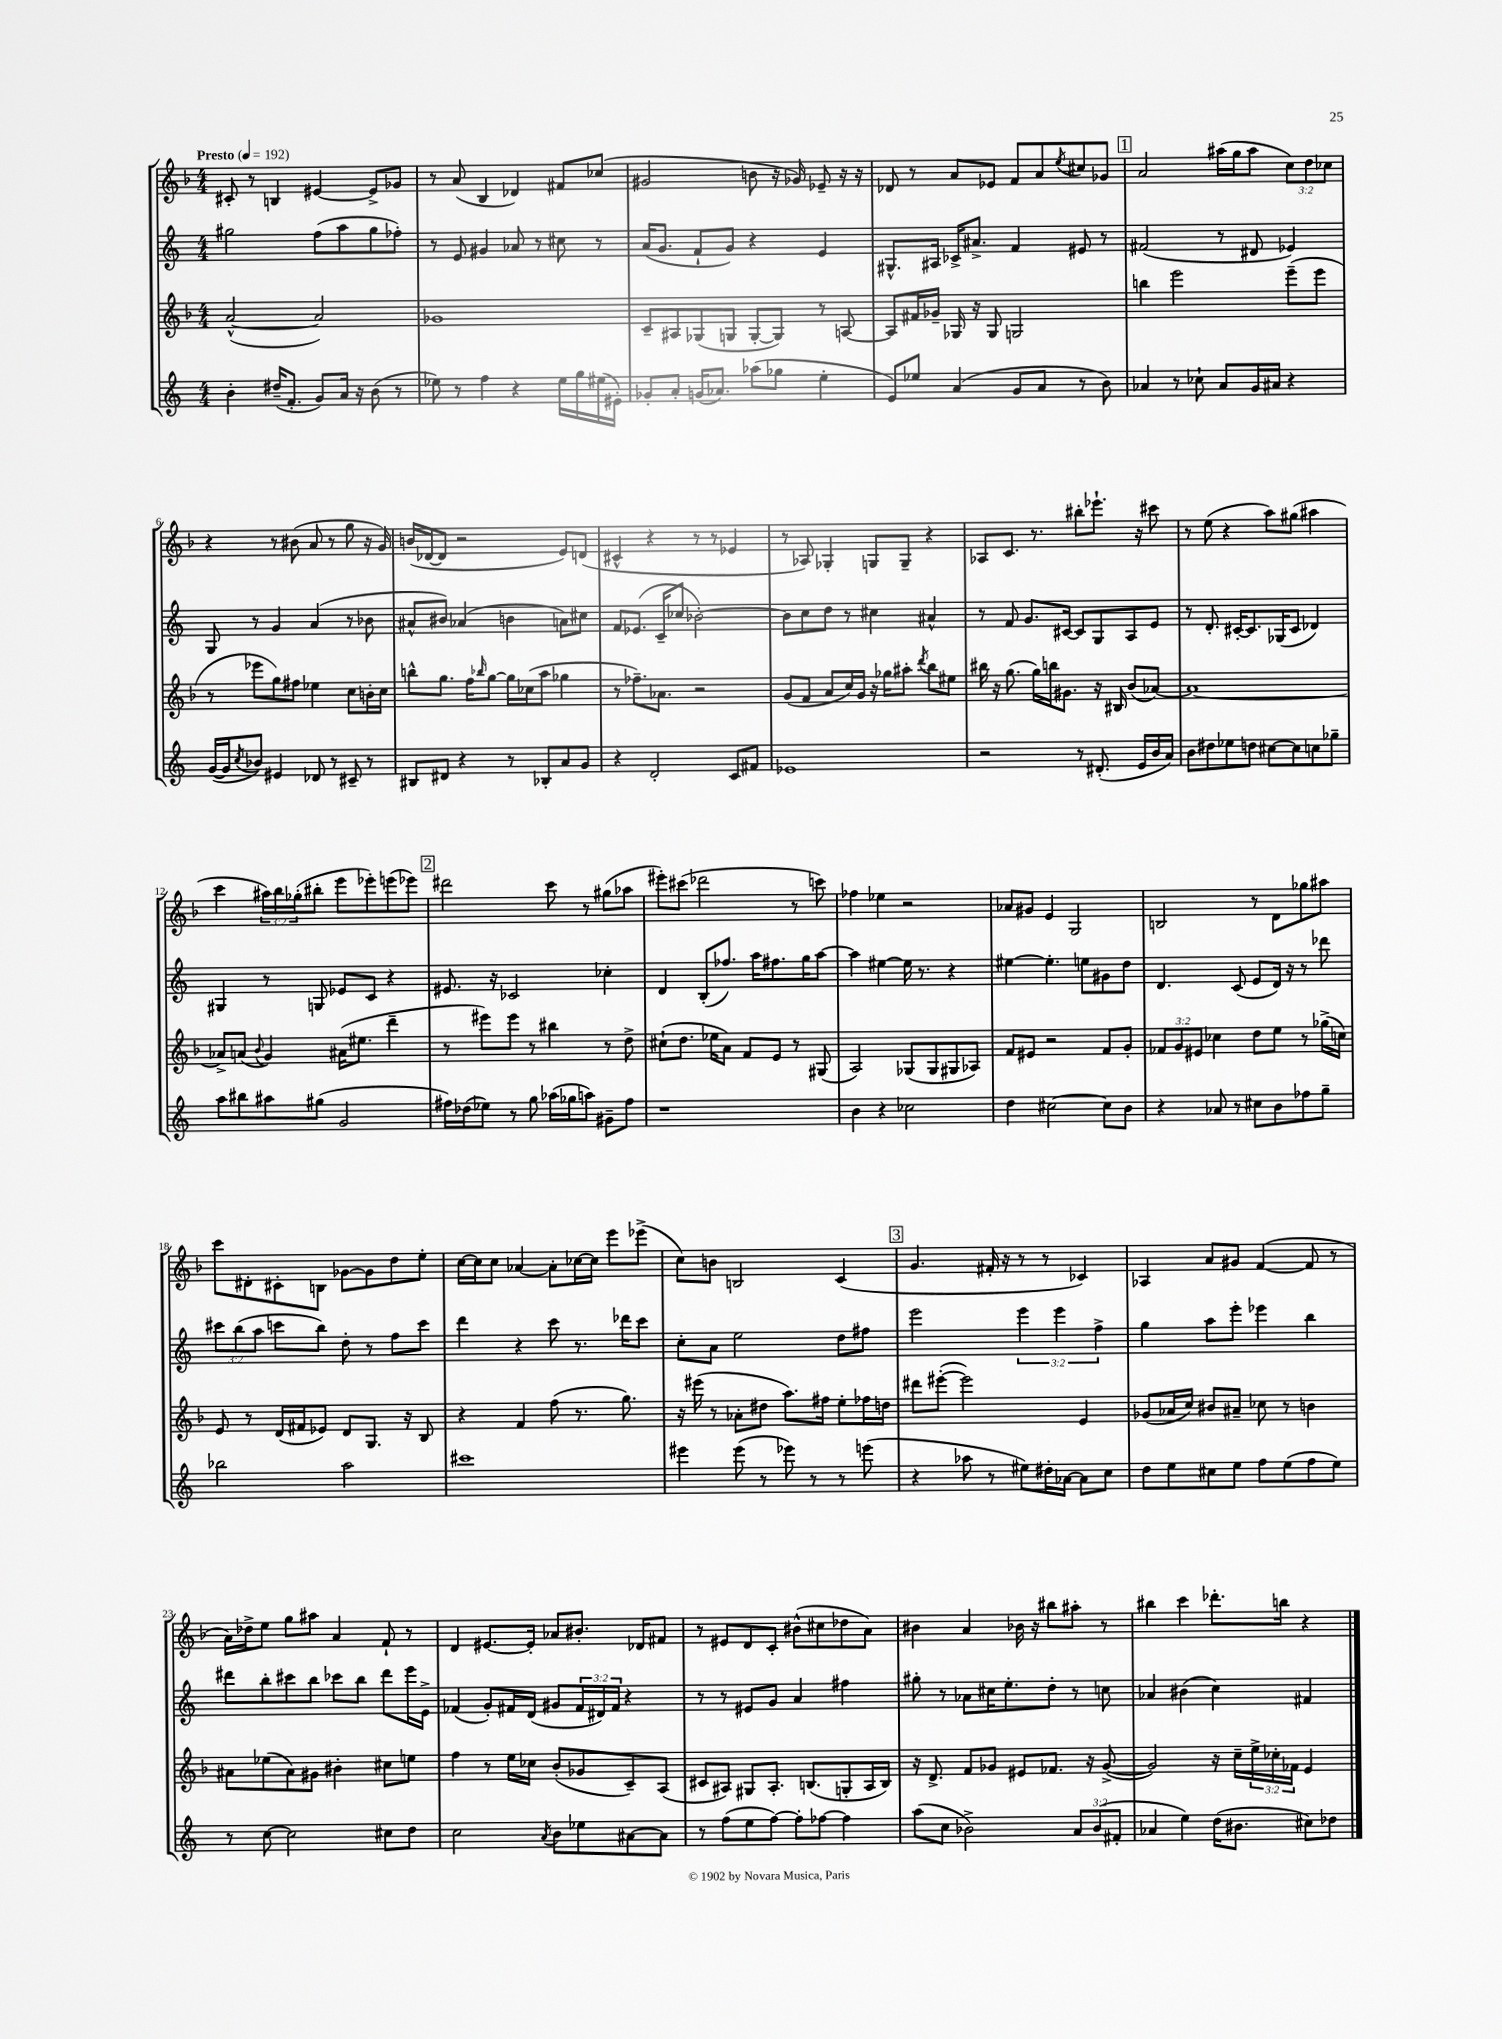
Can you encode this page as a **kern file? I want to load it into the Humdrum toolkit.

**kern	**kern	**kern	**kern
*part4	*part3	*part2	*part1
*staff4	*staff3	*staff2	*staff1
*clefG2	*clefG2	*clefG2	*clefG2
*k[]	*k[b-]	*k[]	*k[b-]
*M4/4	*M4/4	*M4/4	*M4/4
*MM192	*MM192	*MM192	*MM192
=1	=1	=1	=1
!	!	!	!LO:TX:a:B:t=Presto
4b'\	([2a^^/	2gg#X\	8c#X'/
.	.	.	8r
(16dd#X~/KL	.	.	4Bn/
8.f'/J	.	.	.
8g/L)	2a/])	(8ff\L	[4e#X/
16a/Jk	.	8aa\	.
16r	.	.	.
(8b\	.	8gg#\	8e#^/L]
8r	.	8ff-X'\J)	8g-X/J
=2	=2	=2	=2
8ee-X\)	1g-X	8r	8r
8r	.	8e/	(8a/
4ff\	.	4g#X/	4B-/
4r	.	8a-X/	4d-X/)
.	.	8r	.
16ee-\LL	.	8cc#X\	8f#X/L
16gg\	.	.	.
(16ee#X\	.	8r	(8cc-X/J
16e#X'\JJ)	.	.	.
=3	=3	=3	=3
8g-X'/L	8c~/L	(16a/KL	2g#X/
.	.	8.g/J	.
8a'/J	8A#X/	.	.
(16gn/KL	(8G-X/	8f`/L	.
8.a-X/J)	.	.	.
.	8Gn/J	8g/J)	.
(8aa-X\L	[8G'/L	4r	8bn\
8gg-X\J	8G/J])	.	16r
.	.	.	16g-X/)
4ee'\	8r	4e/	8e-X~/
.	[8An/	.	16r
.	.	.	16r
=4	=4	=4	=4
8e/L)	8A/L]	8.G#X^^/L	8d-X/
8ee-X/J	16f#X/L	.	8r
.	16g-X~/JJ	16A#X/Jk	.
(4a/	16G-X/	16c-X^/KL	8a/L
.	16r	8.a#X^/J	.
.	8G-/	.	8e-X/J
8g/L	2Gn/	4f/	8f/L
8a/J	.	.	8a/
.	.	.	8qee/
8r	.	8e#X/	8cc#X/
8b\)	.	8r	8g-X/J
!!LO:REH:place=s1:t=1
=5	=5	=5	=5
4a-X/	4bbn\	(2f#X/	2a/
8r	2eee\	.	.
8cc-X`\	.	.	.
8a-/L	.	8r	(16aa#X\LL
.	.	.	16gg\J
16g/L	.	8d#X/	8aa#\J
16a#X/JJ	.	.	.
4r	(8eee~\L	4e-X/)	12cc\L)
.	.	.	12dd\
.	8eee\J	.	.
.	.	.	12cc-X\J
!!LO:LB:g=z
=6	=6	=6	=6
([16g/LL	8r	8G/	4r
16g/J]	.	.	.
8qcc/	.	.	.
8b-X/J)	8eee-X\L	8r	.
4e#X/	8gg\)	4g/	8r
.	8ff#X\J	.	(8b#X\
8d-X/	4ee-X\	(4a/	8a/
8r	.	.	8r
8c#X~/	8cc\L	8r	8gg\
8r	16bn'\L	8b-X\	16r
.	16cc\JJ	.	16g/)
=7	=7	=7	=7
8B#X/L	8bbn^^\L	8a#X^^/L	(16bn/LL
.	.	.	[16d-X/J
8d#X/J	8.gg\J	8b#X/J)	8d-/J]
4r	.	(4a-X/	2r
.	16ff\KL	.	.
.	16qqbb-X/	.	.
.	[8gg\J	.	.
8r	16gg\LL]	4bn\	.
.	(16cc-X\J	.	.
8B-X'/L	8aa\J	.	.
8a/	4gg-X\	8an\L)	8e/L)
8g/J	.	8cc#X\J	(8dn/J
=8	=8	=8	=8
4r	8r	8f/L	4c#X^^/
.	8.ff-X~\L)	(8.e-X/J	.
2d'/	.	.	4r
.	8.a-X\J	16c~/KL	.
.	.	8cc-X/J	.
.	2r	[2b-X'\)	8r
.	.	.	8r
8c/L	.	.	4e-X/
8f#X/J	.	.	.
=9	=9	=9	=9
1e-X	(8g/L	8b-\L]	8r
.	8f/J	8cc\	8A-X/)
.	8a/L	8dd\J	4G-X'/
.	16cc/L)	8r	.
.	16g/JJ	.	.
.	16r	4cc#X\	8Gn/L
.	16gg-X\KL	.	.
.	8aa#X'\J	.	8G~/J
.	8qddd/	.	.
.	8bb-\L	4a#X^^/	4r
.	8ee#X\J	.	.
=10	=10	=10	=10
2r	16bb#X\	8r	8A-X/L
.	16r	.	.
.	(8.gg\	8f/	8.c/J
.	.	8.g/L	.
.	16gg\LL)	.	8.r
.	16bbn\J	.	.
.	8.g#X\J	[16c#X/Jk	.
8r	.	8c#/L]	8bb#X'\L
(8.d#X'/	16r	8G/	8.eee-X`\J
.	16B#X/	.	.
.	(8b-/L	8A/	.
16e/LL	.	.	16r
16b/	[8a-X/J)	8e/J	8ccc#X\
16a/JJ)	.	.	.
=11	=11	=11	=11
8b\L	1a-_	8r	8r
8dd#X\	.	8.d'/	(8ee\
8ee-X\	.	.	4r
.	.	[16c#X'/KL	.
8ddn\J	.	8.c#/]	.
[8cc#X\L	.	.	8aa\L)
.	.	(16G-X/K	.
8cc#\]	.	8c#/J	(8gg#X\J
8ccn\	.	4d-X/)	4aa#X\
8gg-X~\J	.	.	.
!!LO:LB:g=z
=12	=12	=12	=12
8aa\L	8a-X^/L]	4G#X/	4ccc\
8bb#X\	(8an/J	.	.
.	8qqb-/	.	.
8aa#X\	4g/)	8r	24aa#X\LL)
.	.	.	24bb-\
.	.	.	(24gg-X'\J
(8gg#X\J	.	8Gn/	8bb#X'\J
2g/	(16a#X\KL	8e-X/L	8eee\L
.	8.ee#X\J	.	.
.	.	8c/J	8eee-X'\)
.	4ddd~\	4r	(8eeen\
.	.	.	8eee-X\J)
!!LO:REH:place=s1:t=2
=13	=13	=13	=13
16ff#X\LL)	8r	8.e#X/	2ddd#X\
(16dd-X\J	.	.	.
8ee-X\J)	8eee#X\L)	.	.
.	.	16r	.
8r	8eee#\J	2c-X/	.
8gg\	8r	.	.
(16aa-X\LL	4bb#X\	.	8ccc\
16gg-X\J	.	.	.
8aan\J)	.	.	8r
8g#X~\L	8r	4cc-X'\	(8gg#X\L
8ff#\J	8dd^\	.	8aa-X\J
=14	=14	=14	=14
1r	(8cc#X`\L	4d/	8eee#X'\L)
.	8.dd\J	.	(8ccc#X\J
.	.	(8B'/L	2ddd-X\
.	16ee-X\KL	.	.
.	8a\J)	8.ff-X/J)	.
.	8f/L	.	.
.	.	16aa\KL	.
.	8e/J	8.ff#X\	.
.	8r	.	8r
.	.	16gg\K	.
.	(8G#X/	[8aa\J	8cccn\)
=15	=15	=15	=15
4b\	2A/)	4aa\]	4ff-X\
4r	.	[4ee#X\	4ee-X\
2cc-X\	(8G-X/L	16ee#\]	2r
.	.	8.r	.
.	8G-/	.	.
.	8G#X/	4r	.
.	8A-X/J)	.	.
=16	=16	=16	=16
4dd\	8f/L	[4ee#X\	8a-X/L
.	8e#X/J	.	8g#X/J
[2cc#X\	2r	4.ee#'\]	4e/
.	.	.	2G/
.	.	8een\L	.
8cc#\L]	8f/L	8g#X\	.
8b\J	8g'/J	8dd\J	.
=17	=17	=17	=17
4r	12f-X/L	4.d/	2Bn/
.	12g/	.	.
.	12e#X/J	.	.
8a-X/	4cc-X\	.	.
8r	.	(8c/	.
8cc#X\L	8dd\L	8e/L	8r
8b\	8ee\J	16d/Jk)	8d\L
.	.	16r	.
8ff-X\	8r	8r	8gg-X\
8gg~\J	(16gg-X^\LL	8ddd-X\	8aa#X\J
.	16ccn\JJ)	.	.
!!LO:LB:g=z
=18	=18	=18	=18
2bb-X\	8e/	12ccc#X\L	8ccc\L
.	.	(12bb\	.
.	8r	.	8d#X'\
.	.	12aa\J	.
.	(16d/LL	8cccn\L	8c#X'\
.	16f#X/J	.	.
.	8e-X/J)	8bb\J)	8Bn\J
2aa\	8d/L	8dd'\	[8g-X\L
.	8.G/J	8r	8g-\]
.	.	8ff\L	8dd\
.	16r	.	.
.	8B-/	8ccc\J	8ee'\J
=19	=19	=19	=19
1ccc#X	4r	4ddd\	[16cc\LL
.	.	.	16cc\J]
.	.	.	8cc\J
.	4f/	4r	[4a-X/
.	(8ff\	8ccc\	8a-'\L]
.	8.r	8.r	[16cc-X\L
.	.	.	16cc-\JJ]
.	.	.	8eee\L
.	8.gg\)	16ddd-X\KL	.
.	.	8ccc\J	(8eee-X^\J
=20	=20	=20	=20
4eee#X\	16r	8cc'\L	8cc\L)
.	(16eee#X\	.	.
.	8r	8a\J	8bn\J
(8eee#\	8a-X'\L	2ee\	2Bn/
8r	8dd#X\J	.	.
8eee-X\)	8.aa\L)	.	.
8r	.	.	.
.	16ff#X\Jk	.	.
8r	8ee'\L	8dd\L	(4c/
(8eeen\	16ff-X\L	8ff#X\J	.
.	16ddn\JJ	.	.
!!LO:REH:place=s1:t=3
=21	=21	=21	=21
4r	8ddd#X\L	2eee\	4.g/
.	([8eee#X'\J	.	.
8aa-X\	2eee#\])	.	.
8r	.	.	16f#X'/
.	.	.	16r
8ee#X\L)	.	6eee\	8r
16dd#X'\L	.	.	8r
.	.	6eee\	.
[16a-X\JJ	.	.	.
8a-\L]	4e/	.	4c-X/)
.	.	6ff^\	.
8cc\J	.	.	.
=22	=22	=22	=22
8dd\L	(8g-X/L	4gg\	4A-X/
8ee\	16a-X/L	.	.
.	16cc/JJ)	.	.
8cc#X\	8b#X/L	8aa\L	8a/L
8ee\J	8a#X~/J	8eee'\J	8g#X/J
8ff\L	8cc-X\	4eee-X\	([4f/
(8ee\	8r	.	.
8ff\	4bn\	4bb\	8f/]
8ee\J)	.	.	8r
!!LO:LB:g=z
=23	=23	=23	=23
8r	8a#X\L	8ddd#X\L	16a\LL)
.	.	.	16dd-X^\J
[8cc\	(8ee-X\	8bb'\	8ee\J
2cc\]	8a#\)	8ccc#X\	8gg\L
.	8g#X\J	8bb\J	8aa#X\J
.	4b#X'\	8ccc-X\L	4a/
.	.	8bb\J	.
8cc#X\L	8cc#X\L	8ddd#\L	8f`/
8dd\J	8een\J	16eee\L	8r
.	.	16e^\JJ	.
=24	=24	=24	=24
2cc\	4ff\	(4f-X/	4d/
.	8r	8g'/L)	[8.e#X/L
.	16ee\LL	16f#X/L	.
.	16cc-X\JJ	(16d/JJ	16e#'/Jk]
8qa/	.	.	.
8b\L	(8b-'/L	8g#X/L	8a-X/L
8ee-X\	8g-X/	24f#/L	8.b#X'/J
.	.	24d#X/)	.
.	.	24f#/JJ	.
[8a#X\	8c~/)	4r	.
.	.	.	16d-X/KL
8a#\J]	(8A/J	.	8f#X/J
=25	=25	=25	=25
8r	8c#X/L	8r	8r
(8ff\L	8A#X/J)	8r	8e#X/L
8ee\	8G#X/L	8e#X/L	8d/
[8ff\J)	8.A#'/J	8g/J	8c'/J
8ff'\L]	.	4a/	(8b#X^^\L
.	(8.Bn/L	.	.
[8ff-X\J	.	.	8cc#X\
4ff-\]	8Gn'/	4ff#X\	8dd-X\
.	16A#/L	.	8a\J)
.	16B/JJ)	.	.
=26	=26	=26	=26
(8aa\L	16r	8gg#X'\	4b#X\
.	8.d^/	.	.
8cc\J	.	8r	.
2b-X^\)	8f/L	8a-X\L	4a/
.	8g-X/J	16cc#X\K	.
.	.	8.ee'\	.
.	8e#X/L	.	16b-X\
.	.	.	16r
.	8.f-X/J	8dd'\J	8bb#X\L
12a/L	.	8r	8aa#X'\J
.	16r	.	.
(12b-/	.	.	.
.	([8g-^/	8ccn\	8r
12f#X'/J	.	.	.
=27	=27	=27	=27
4a-X/	2g-/])	4a-X/	4bb#X\
4ee\)	.	(4b#X\	4ccc\
(16dd\KL	16r	4cc\)	8.ddd-X'\L
8.b#X\J	16cc~\LL	.	.
.	24ee^\	.	.
.	24cc-X'\	.	.
.	.	.	16bbn\Jk
.	24f-X\JJ	.	.
8cc#X\L)	4e/	4f#X/	4r
8dd-X\J	.	.	.
==	==	==	==
*-	*-	*-	*-
